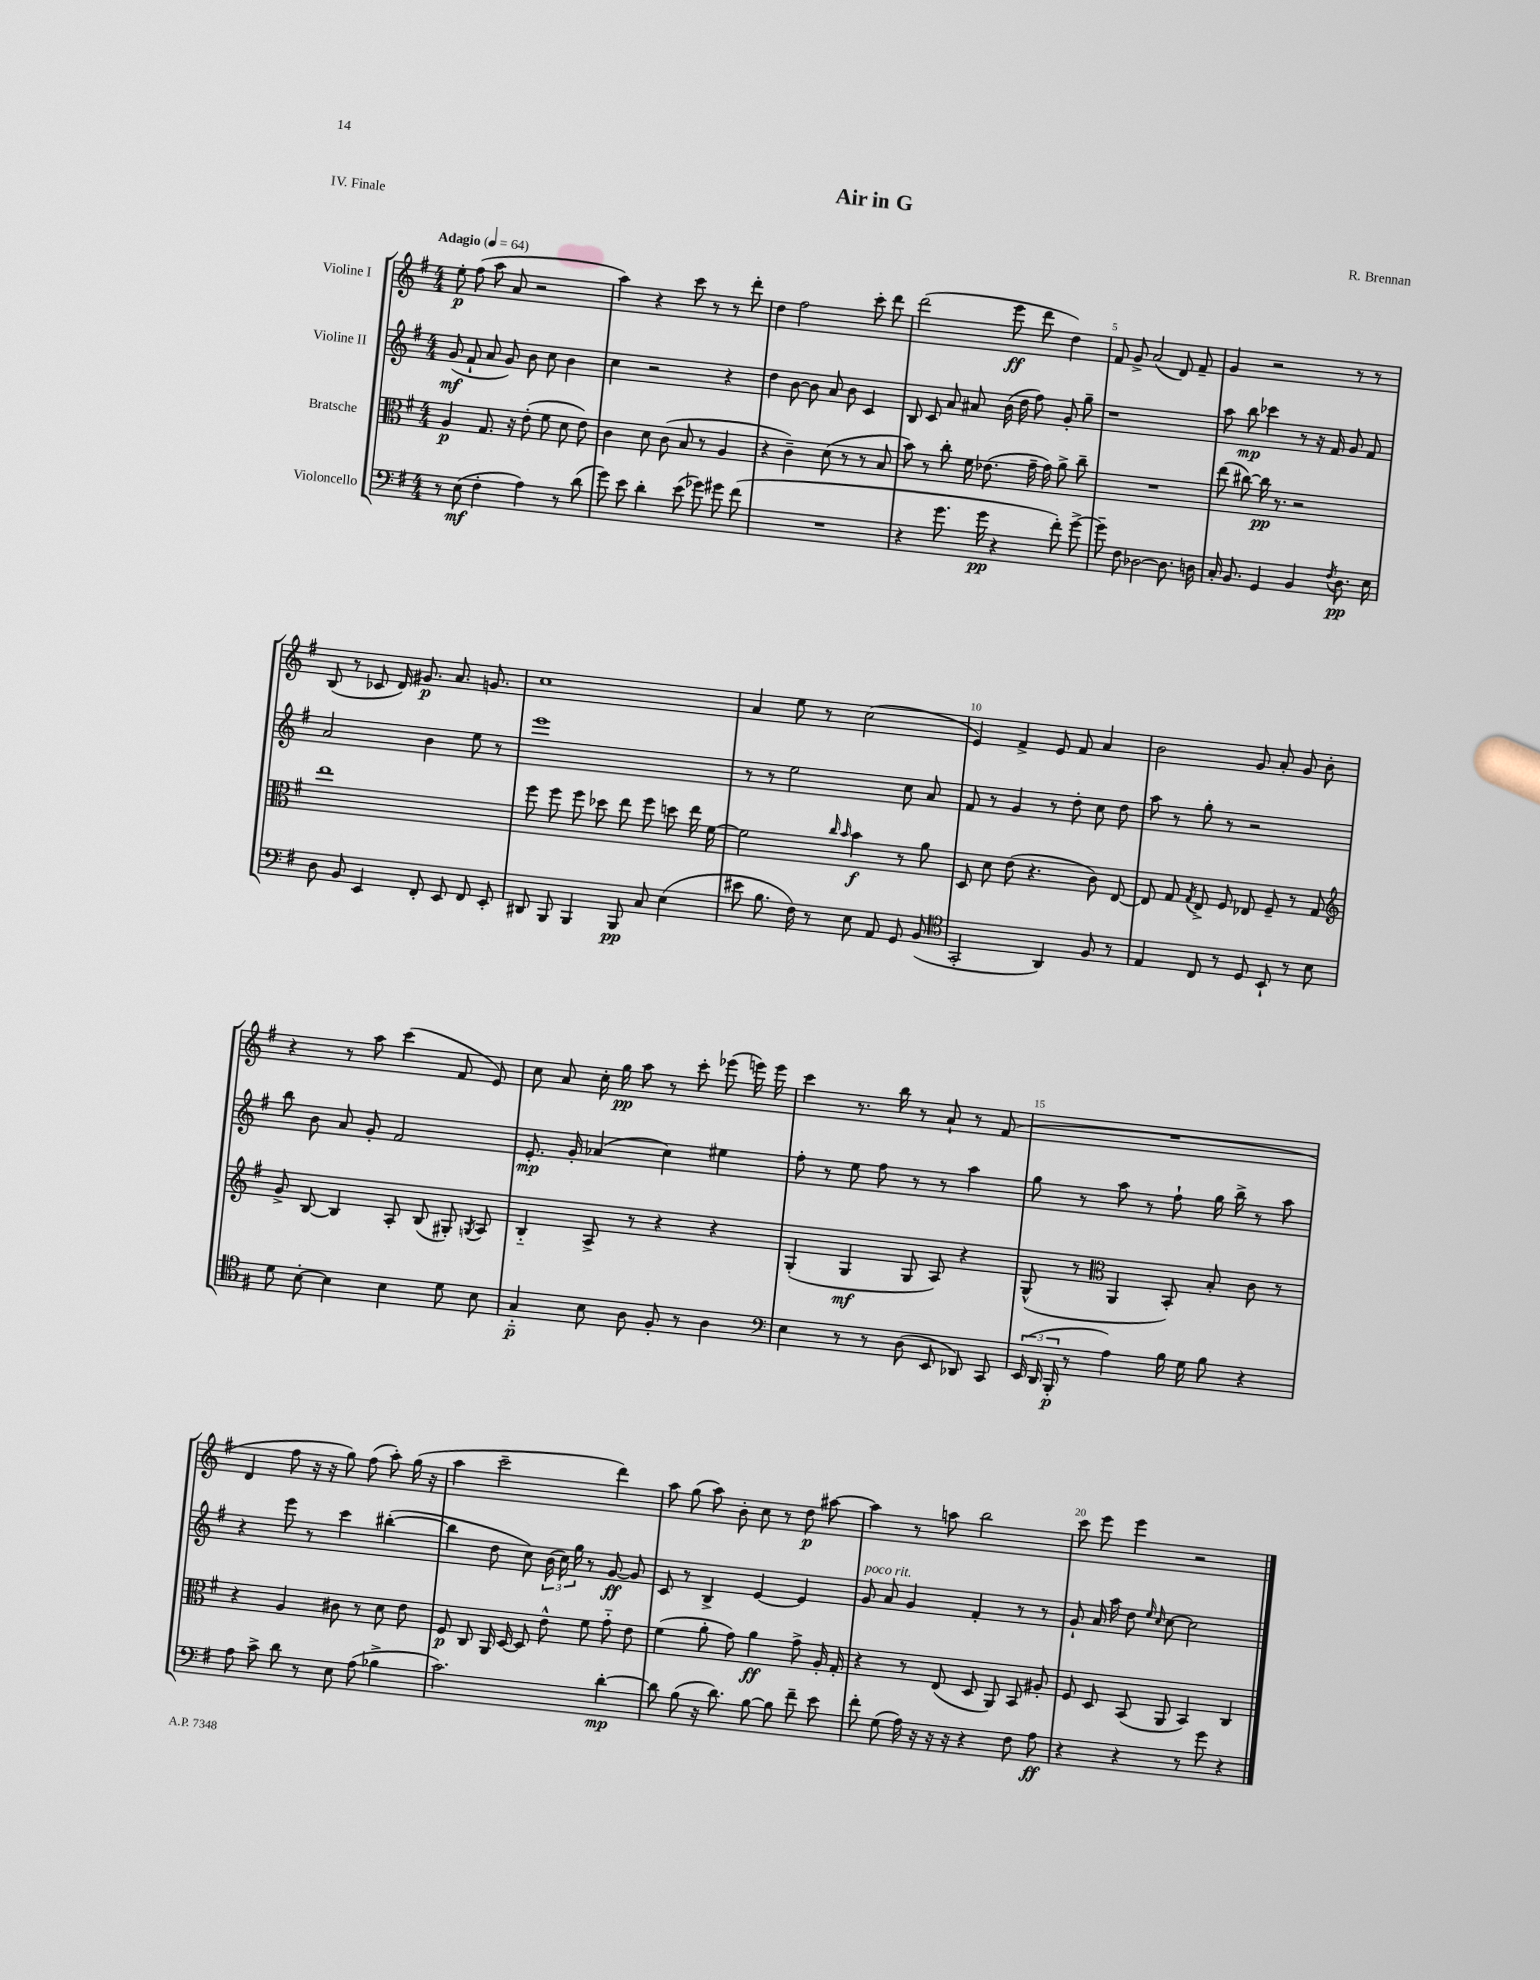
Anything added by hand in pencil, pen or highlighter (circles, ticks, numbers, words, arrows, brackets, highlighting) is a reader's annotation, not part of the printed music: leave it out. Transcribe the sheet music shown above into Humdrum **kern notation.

**kern	**dynam	**kern	**dynam	**kern	**dynam	**kern	**dynam
*part4	*part4	*part3	*part3	*part2	*part2	*part1	*part1
*staff4	*staff4	*staff3	*staff3	*staff2	*staff2	*staff1	*staff1
*I"Violoncello	*	*I"Bratsche	*	*I"Violine II	*	*I"Violine I	*
*clefF4	*	*clefC3	*	*clefG2	*	*clefG2	*
*k[f#]	*	*k[f#]	*	*k[f#]	*	*k[f#]	*
*M4/4	*	*M4/4	*	*M4/4	*	*M4/4	*
*MM64	*	*MM64	*	*MM64	*	*MM64	*
=1	=1	=1	=1	=1	=1	=1	=1
!	!	!	!	!	!	!LO:TX:a:B:t=Adagio	!
8r	.	4A/	p	(8g/	mf	8ee'\	p
(8E\	mf	.	.	8f#`/	.	(8ff#\	.
4F#'\	.	8.G/	.	8a/	.	8aa\	.
.	.	.	.	8g/)	.	8a/	.
.	.	16r	.	.	.	.	.
4A\)	.	(8e'\	.	8b\	.	2r	.
.	.	8f#\	.	8cc\	.	.	.
8r	.	8d\	.	4b\	.	.	.
(8d\	.	8e\)	.	.	.	.	.
=2	=2	=2	=2	=2	=2	=2	=2
8g\)	.	4c\	.	4cc\	.	4aa\)	.
8e\	.	.	.	.	.	.	.
4d'\	.	8d\	.	2r	.	4r	.
.	.	(8c\	.	.	.	.	.
(8e\	.	8B/	.	.	.	8ccc\	.
8g-X\)	.	8r	.	.	.	8r	.
8g#X\	.	4A/	.	4r	.	8r	.
(8f#\	.	.	.	.	.	8ddd'\	.
=3	=3	=3	=3	=3	=3	=3	=3
1r	.	4r	.	4dd\	.	4dd\	.
.	.	4c~\)	.	[8b\	.	2ff#\	.
.	.	.	.	8b\]	.	.	.
.	.	(8d\	.	8a/	.	.	.
.	.	8r	.	8b\	.	.	.
.	.	8r	.	4c/	.	8ccc'\	.
.	.	8B/	.	.	.	8ddd\	.
=4	=4	=4	=4	=4	=4	=4	=4
4r	.	8b\)	.	8B/	.	(2ddd\	.
.	.	8r	.	8c/	.	.	.
8.g\	.	8cc'\	.	8a/	.	.	.
.	.	16f#\	.	8a#X/	.	.	.
16g\	pp	(8.e-X\	.	.	.	.	.
4r	.	.	.	(16b\	.	8eee\	ff
.	.	.	.	16dd\	.	.	.
.	.	16g~\	.	8ff#\)	.	8ddd\	.
.	.	16g\)	.	.	.	.	.
8f#'\)	.	8a^\	.	8g'/	.	4dd\)	.
[8g^\	.	8cc~\	.	8gg~\	.	.	.
=5	=5	=5	=5	=5	=5	=5	=5
8g~\]	.	1r	.	1r	.	8f#/	.
8F#\	.	.	.	.	.	8g^/	.
[2D-X\	.	.	.	.	.	(2a/	.
8.D-\]	.	.	.	.	.	8d/)	.
.	.	.	.	.	.	8f#~/	.
16Dn\	.	.	.	.	.	.	.
=6	=6	=6	=6	=6	=6	=6	=6
16C'/	.	(8ee\	.	8aa\	.	4g/	.
8.BB/	.	.	.	.	.	.	.
.	.	[8cc#X\)	.	8bb\	mp	.	.
4GG/	.	16cc#\]	pp	4ccc-X\	.	2r	.
.	.	8.r	.	.	.	.	.
4BB/	.	2r	.	8r	.	.	.
.	.	.	.	16r	.	.	.
.	.	.	.	16f#/	.	.	.
8qF#/	.	.	.	.	.	.	.
8.D\	pp	.	.	8g/	.	8r	.
.	.	.	.	8f#/	.	8r	.
16E\	.	.	.	.	.	.	.
!!LO:LB:g=z
=7	=7	=7	=7	=7	=7	=7	=7
8D\	.	1ee	.	2a/	.	(8B/	.
8BB/	.	.	.	.	.	8r	.
4EE/	.	.	.	.	.	8c-X/	.
.	.	.	.	.	.	16d/)	.
.	.	.	.	.	.	8.g#X/	p
8FF#'/	.	.	.	4b\	.	.	.
8EE/	.	.	.	.	.	8.a/	.
8FF#/	.	.	.	8ee\	.	.	.
.	.	.	.	.	.	8.gn/	.
8EE'/	.	.	.	8r	.	.	.
=8	=8	=8	=8	=8	=8	=8	=8
8DD#X/	.	8ff#\	.	1eee	.	1cc	.
8BBB/	.	8ff#\	.	.	.	.	.
4BBB/	.	8ff#\	.	.	.	.	.
.	.	8dd-X\	.	.	.	.	.
8BBB/	pp	8ee\	.	.	.	.	.
8C/	.	8ff#\	.	.	.	.	.
(4E\	.	8ddn\	.	.	.	.	.
.	.	16ee\	.	.	.	.	.
.	.	[16f#\	.	.	.	.	.
=9	=9	=9	=9	=9	=9	=9	=9
8e#X\	.	2f#\]	.	8r	.	4a/	.
8.B\	.	.	.	8r	.	.	.
.	.	.	.	2ee\	.	8ee\	.
16F#\)	.	.	.	.	.	.	.
8r	.	.	.	.	.	8r	.
.	.	16qqcc/	.	.	.	.	.
.	.	16qqb/	.	.	.	.	.
8E\	.	4b\	f	.	.	(2cc\	.
8AA/	.	.	.	.	.	.	.
8GG/	.	8r	.	8cc\	.	.	.
(8BB/	.	8a\	.	8a/	.	.	.
=10	=10	=10	=10	=10	=10	=10	=10
*clefC4	*	*	*	*	*	*	*
2GG'/	.	8D/	.	8f#/	.	4e/)	.
.	.	8d\	.	8r	.	.	.
.	.	(8e\	.	4g/	.	4f#^/	.
.	.	4.r	.	.	.	.	.
4AA/)	.	.	.	8r	.	8e/	.
.	.	.	.	8dd'\	.	8f#/	.
8F#/	.	8c\)	.	8cc\	.	4a/	.
8r	.	[8E/	.	8dd\	.	.	.
=11	=11	=11	=11	=11	=11	=11	=11
4E/	.	8E/]	.	8aa\	.	2b\	.
.	.	8G/	.	8r	.	.	.
.	.	8qG/	.	.	.	.	.
8C/	.	8E^/	.	8gg'\	.	.	.
8r	.	8F#/	.	8r	.	.	.
8D/	.	8E-X/	.	2r	.	8g/	.
8BB`/	.	8F#~/	.	.	.	8a'/	.
8r	.	8r	.	.	.	8g/	.
8B\	.	8G/	.	.	.	8b'\	.
!!LO:LB:g=z
=12	=12	=12	=12	=12	=12	=12	=12
*	*	*clefG2	*	*	*	*	*
8d\	.	8g^/	.	8bb\	.	4r	.
[8B'\	.	[8B/	.	8b\	.	.	.
4B\]	.	4B/]	.	8a/	.	8r	.
.	.	.	.	8g'/	.	8aa\	.
4B\	.	8A'/	.	2f#/	.	(4ccc\	.
.	.	(8B/	.	.	.	.	.
8d\	.	8G#X'/)	.	.	.	8f#/	.
.	.	8qGn/	.	.	.	.	.
8B\	.	8A/	.	.	.	8e/)	.
=13	=13	=13	=13	=13	=13	=13	=13
4G/	p	4B/	.	8.e'/	mp	8cc\	.
.	.	.	.	.	.	8a/	.
.	.	.	.	16g'/	.	.	.
8B\	.	8A^/	.	(4a-X/	.	16cc'\	.
.	.	.	.	.	.	16gg\	pp
8A\	.	8r	.	.	.	8aa\	.
8F#'/	.	4r	.	4cc\)	.	8r	.
8r	.	.	.	.	.	8ccc'\	.
4A\	.	4r	.	4ee#X\	.	(8eee-X\	.
.	.	.	.	.	.	16eeen\)	.
.	.	.	.	.	.	16eee\	.
=14	=14	=14	=14	=14	=14	=14	=14
*clefF4	*	*	*	*	*	*	*
4E\	.	(4G'/	.	8ff#'\	.	4ccc\	.
.	.	.	.	8r	.	.	.
8r	.	4G/	mf	8ee\	.	8.r	.
8r	.	.	.	8ff#\	.	.	.
.	.	.	.	.	.	16bb\	.
(8D\	.	8G/	.	8r	.	8r	.
8EE/	.	8A/)	.	8r	.	8a`/	.
8DD-X/)	.	4r	.	4aa\	.	8r	.
8CC/	.	.	.	.	.	(8f#/	.
=15	=15	=15	=15	=15	=15	=15	=15
(24EE/	.	(8G^^/	.	8gg\	.	1r	.
24DD/	.	.	.	.	.	.	.
24BBB'/	p	.	.	.	.	.	.
8r	.	8r	.	8r	.	.	.
*	*	*clefC3	*	*	*	*	*
4A\)	.	4AA/	.	8aa\	.	.	.
.	.	.	.	8r	.	.	.
16B\	.	8BB'/)	.	8ff#`\	.	.	.
16G\	.	.	.	.	.	.	.
8B\	.	8B'/	.	16gg\	.	.	.
.	.	.	.	16bb^\	.	.	.
4r	.	8c\	.	8r	.	.	.
.	.	8r	.	8aa\	.	.	.
!!LO:LB:g=z
=16	=16	=16	=16	=16	=16	=16	=16
8A\	.	4r	.	4r	.	4d/	.
8c^\	.	.	.	.	.	.	.
8d\	.	4A/	.	8eee\	.	8ff#\	.
8r	.	.	.	8r	.	16r	.
.	.	.	.	.	.	16r	.
8E\	.	8c#X\	.	4ccc\	.	8gg\)	.
(8A\	.	8r	.	.	.	(8ff#\	.
4B-X^\	.	8d\	.	([4bb#X'\	.	8aa'\)	.
.	.	8e\	.	.	.	(16gg\	.
.	.	.	.	.	.	16r	.
=17	=17	=17	=17	=17	=17	=17	=17
2.c\)	.	8F#/	p	4bb#\]	.	4aa\	.
.	.	8C/	.	.	.	.	.
.	.	16AA/	.	8dd\	.	2ccc~\	.
.	.	[16D/	.	.	.	.	.
.	.	8D/]	.	8cc\)	.	.	.
.	.	8e^^\	.	(24b\	.	.	.
.	.	.	.	24cc\)	.	.	.
.	.	.	.	24gg\	.	.	.
.	.	8f#\	.	8r	.	.	.
[4d'\	mp	8g\	.	[8g/	ff	4ddd\)	.
.	.	8e\	.	8g/]	.	.	.
=18	=18	=18	=18	=18	=18	=18	=18
8d\]	.	(4f#\	.	8c/	.	8aa\	.
(8B\	.	.	.	8r	.	(8gg\	.
16r	.	8a'\	.	4B^/	.	8aa\)	.
8.d\)	.	.	.	.	.	.	.
.	.	8g\)	.	.	.	8b'\	.
[8B\	.	4a\	ff	[4e/	.	8cc\	.
8B\]	.	.	.	.	.	8r	.
8f#~\	.	8g^\	.	4e/]	.	8dd\	p
8e\	.	16A'/	.	.	.	[8aa#X\	.
.	.	16G'/	.	.	.	.	.
=19	=19	=19	=19	=19	=19	=19	=19
!	!	!	!	!LO:TX:a:i:t=poco rit.	!	!	!
8f#'\	.	4r	.	8g/	.	4aa#\]	.
(8G\	.	.	.	8a/	.	.	.
16A\)	.	8r	.	4g/	.	8r	.
16r	.	.	.	.	.	.	.
16r	.	(8E/	.	.	.	8aan\	.
16r	.	.	.	.	.	.	.
4r	.	8D/	.	4f#'/	.	2bb\	.
.	.	8AA/)	.	.	.	.	.
8F#\	.	8BB/	.	8r	.	.	.
8A\	ff	8A#X'/	.	8r	.	.	.
=20	=20	=20	=20	=20	=20	=20	=20
4r	.	8F#/	.	8g`/	.	8ccc\	.
.	.	8D/	.	16a/	.	8eee\	.
.	.	.	.	16aa\	.	.	.
4r	.	(8BB/	.	8dd\	.	4eee\	.
.	.	.	.	16qqee/	.	.	.
.	.	.	.	16qqcc/	.	.	.
.	.	8AA/	.	[8cc\	.	.	.
8r	.	4BB/)	.	2cc\]	.	2r	.
8g\	.	.	.	.	.	.	.
4r	.	4C/	.	.	.	.	.
==	==	==	==	==	==	==	==
*-	*-	*-	*-	*-	*-	*-	*-
